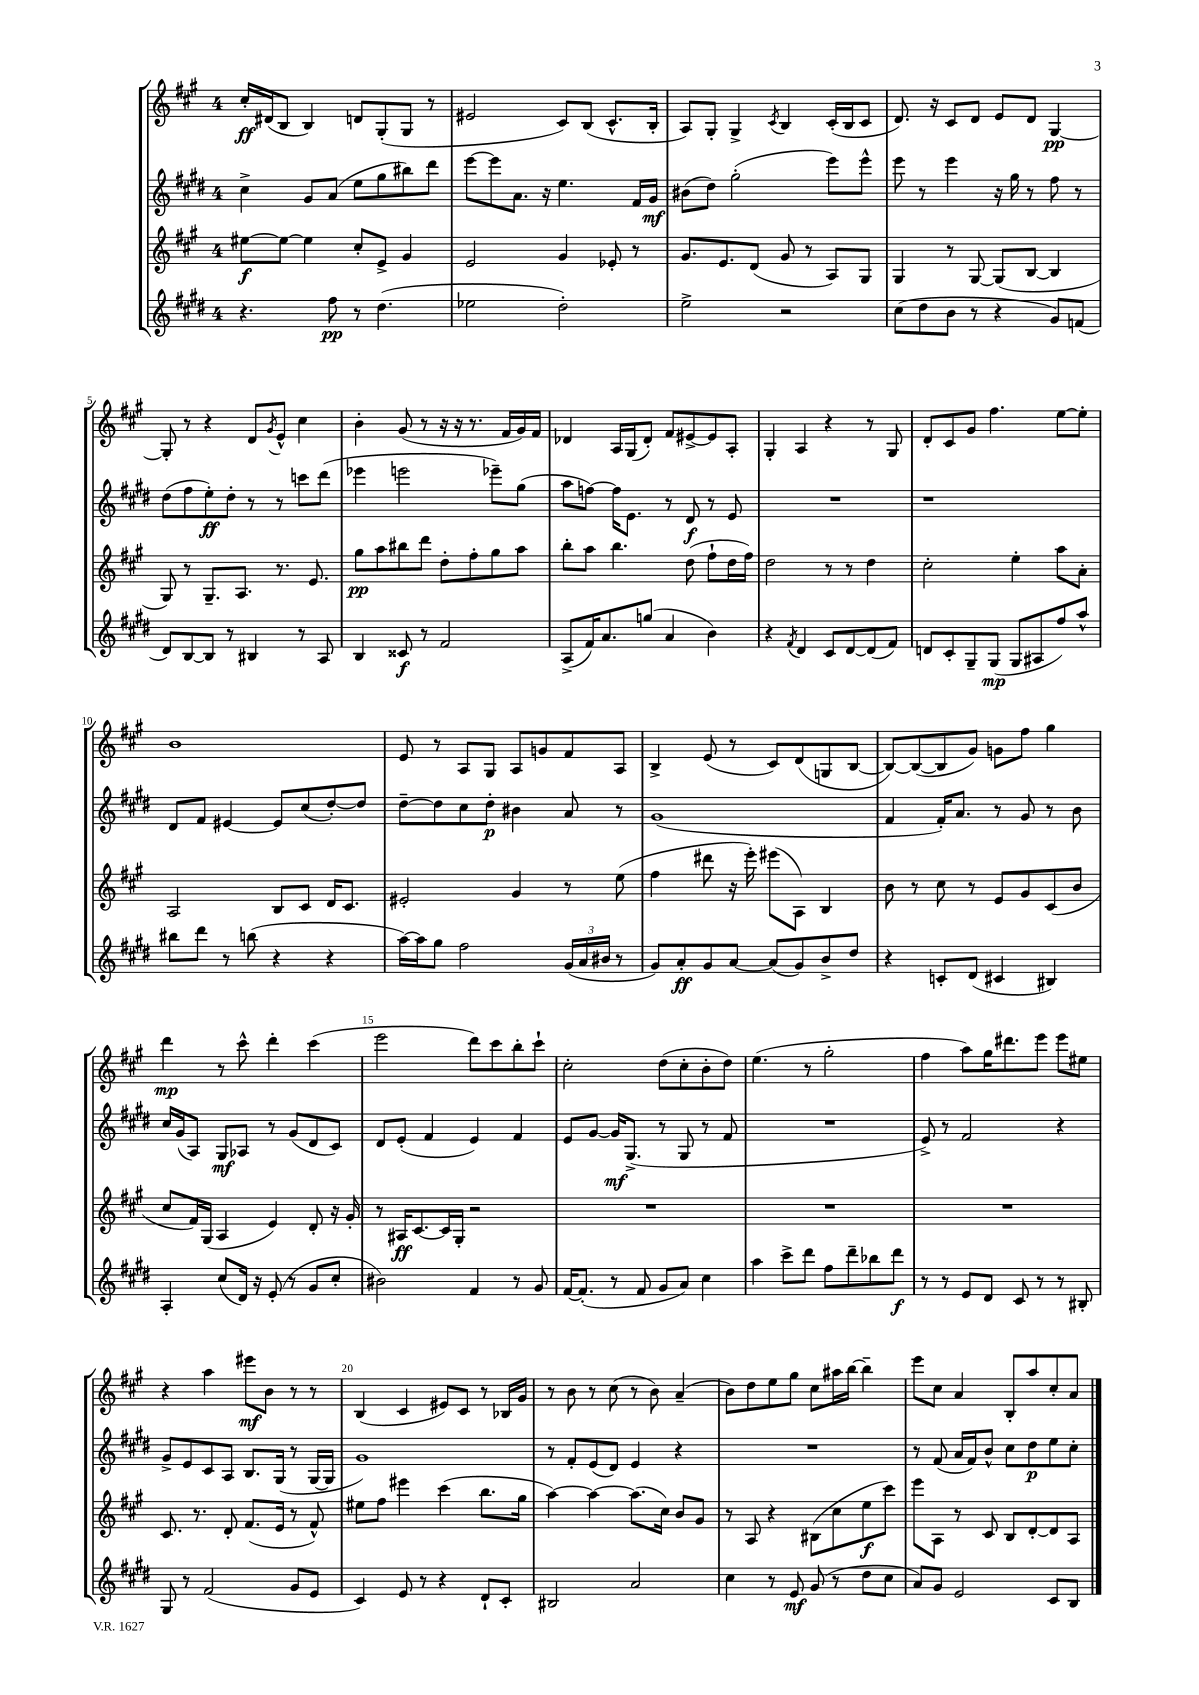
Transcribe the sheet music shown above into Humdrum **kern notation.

**kern	**kern	**kern	**kern
*staff4	*staff3	*staff2	*staff1
*clefG2	*clefG2	*clefG2	*clefG2
*k[f#c#g#d#]	*k[f#c#g#]	*k[f#c#g#d#]	*k[f#c#g#]
*M4/4	*M4/4	*M4/4	*M4/4
4.r	[8ee#	4cc#^	16cc#'
.	.	.	(16d#
.	8ee#_	.	8B
.	4ee#]	8g#	4B)
8ff#	.	(8a	.
8r	8cc#'	8ee	8d
(4.dd#	8e^	8gg#	(8G#'
.	4g#	8bb#)	8G#
.	.	8ddd#	8r
=	=	=	=
2ee-	2e	[8eee	2e#
.	.	8eee]	.
.	.	8.a	.
.	.	16r	.
2dd#')	4g#	4.ee	8c#)
.	.	.	(8B
.	8e-'	.	8.c#^^
.	8r	16f#	.
.	.	16g#	16B'
=	=	=	=
2ee^	8.g#	(8b#	8A)
.	.	8dd#)	8G#'
.	8.e	.	.
.	.	(2gg#'	4G#^
.	(8d	.	.
.	.	.	8qc#
2r	8g#	.	4B
.	8r	.	.
.	8A)	8eee)	(16c#'
.	.	.	16B
.	8G#	8eee^^	8c#
=	=	=	=
(8cc#	4G#	8eee	8.d)
8dd#	.	8r	.
.	.	.	16r
8b	8r	4eee	8c#
8r	[8G#	.	8d
4r	(8G#]	16r	8e
.	.	16gg#	.
.	[8B	8r	8d
8g#)	4B]	8ff#	[4G#
(8f	.	8r	.
=	=	=	=
8d#)	8G#)	(8dd#	8G#']
[8B	8r	8ff#	8r
8B]	8.G#~	8ee')	4r
8r	.	8dd#'	.
.	8.A	.	.
4B#	.	8r	8d
.	.	.	8qg#
.	8.r	8r	8e^^
8r	.	8ccc	4cc#
.	8.e	.	.
8A	.	(8ddd#	.
=	=	=	=
4B	8gg#	4eee-	4b'
.	8aa	.	.
8c##	8bb#	2eee	(8g#
8r	8ddd	.	8r
2f#	8dd'	.	16r
.	.	.	16r
.	8ff#'	.	8.r
.	8gg#	8eee-~)	.
.	.	.	16f#
.	8aa	(8gg#	16g#)
.	.	.	16f#
=	=	=	=
(8A^	8bb'	8aa	4d-
16f#)	8aa	[8ff)	.
8.a	.	.	.
.	4.bb	16ff]	16A
.	.	8.e	(16G#
(8gg	.	.	8d-')
4a	.	8r	8f#
.	(8dd	8d#	[8e#^
4b)	8ff#`	8r	8e#]
.	16dd	8e	8A'
.	16ff#)	.	.
=	=	=	=
4r	2dd	1r	4G#'
8qf#	.	.	.
4d#	.	.	4A
8c#	8r	.	4r
[8d#	8r	.	.
(8d#]	4dd	.	8r
8f#)	.	.	8G#
=	=	=	=
8d	2cc#'	1r	8d'
8c#'	.	.	8c#
8G#~	.	.	8g#
(8G#	.	.	4.ff#
8G#	4ee'	.	.
8A#	.	.	.
8ff#)	8aa	.	[8ee
8aa^^	8a'	.	8ee']
=	=	=	=
8bb#	2A	8d#	1b
8ddd#	.	8f#	.
8r	.	[4e#	.
(8bb	.	.	.
4r	8B	8e#]	.
.	8c#	(8cc#	.
4r	16d	[8dd#')	.
.	8.c#	.	.
.	.	8dd#]	.
=	=	=	=
[16aa)	2e#'	[8dd#~	8e
16aa]	.	.	.
8gg#	.	8dd#]	8r
2ff#	.	8cc#	8A
.	.	8dd#'	8G#
.	4g#	4b#	8A
.	.	.	8g
(24g#	8r	8a	8f#
24a	.	.	.
24b#	.	.	.
8r	(8ee	8r	8A
=	=	=	=
8g#)	4ff#	(1g#	4B^
8a'	.	.	.
8g#	8ddd#	.	(8e
[8a	16r	.	8r
.	16eee')	.	.
(8a]	(8eee#	.	8c#)
8g#)	8A)	.	(8d
8b^	4B	.	8G
8dd#	.	.	[8B
=	=	=	=
4r	8b	4f#	8B_)
.	8r	.	(8B_
8c'	8cc#	16f#')	8B]
.	.	8.a	.
(8d#	8r	.	8g#)
4c#	8e	8r	8g
.	8g#	8g#	8ff#
4B#)	(8c#	8r	4gg#
.	8b	8b	.
=	=	=	=
4A'	8cc#	16cc#	4ddd
.	.	(16g#	.
.	16f#)	8A)	.
.	(16G#	.	.
(8cc#	4A	8G#	8r
16d#)	.	8A-	8ccc#^^
16r	.	.	.
(8e'	4e)	8r	4ddd'
8r	.	(8g#	.
8g#	8d'	8d#	(4ccc#
8cc#'	16r	8c#)	.
.	16g#'	.	.
=	=	=	=
2b#)	8r	8d#	2eee
.	16A#	(8e'	.
.	[8.c#	.	.
.	.	4f#	.
.	16c#]	.	.
.	16G#'	.	.
4f#	2r	4e)	8ddd)
.	.	.	8ccc#
8r	.	4f#	8bb'
8g#	.	.	8ccc#`
=	=	=	=
[16f#	1r	8e	2cc#'
(8.f#']	.	.	.
.	.	[8g#	.
8r	.	16g#]	.
.	.	(8.G#^	.
8f#	.	.	.
8g#	.	8r	(8dd
8a)	.	8G#	8cc#'
4cc#	.	8r	8b'
.	.	8f#	8dd)
=	=	=	=
4aa	1r	1r	(4.ee
8ccc#^	.	.	.
8ddd#	.	.	8r
8ff#	.	.	2gg#'
8ddd#~	.	.	.
8bb-	.	.	.
8ddd#	.	.	.
=	=	=	=
8r	1r	8e^)	4ff#
8r	.	8r	.
8e	.	2f#	8aa)
8d#	.	.	16gg#
.	.	.	8.ddd#
8c#	.	.	.
8r	.	.	8eee
8r	.	4r	8eee
8B#'	.	.	8ee#
=	=	=	=
8G#	8.c#	8g#^	4r
8r	.	8e	.
.	8.r	.	.
(2f#	.	8c#	4aa
.	8d'	8A	.
.	(8.f#	8.B	8eee#
.	.	.	8b
.	16e	(16G#	.
8g#	8r	8r	8r
8e	8f#^^)	[16G#	8r
.	.	16G#]	.
=	=	=	=
4c#)	8ee#	1g#)	(4B
.	8ff#	.	.
8e	4eee#	.	4c#
8r	.	.	.
4r	(4ccc#	.	8e#)
.	.	.	8c#
8d#`	8.bb	.	8r
8c#'	.	.	16B-
.	16gg#	.	16g#
=	=	=	=
2B#	[4aa)	8r	8r
.	.	8f#'	8b
.	4aa_	(8e	8r
.	.	8d#)	(8cc#
2a	(8.aa]	4e	8r
.	.	.	8b)
.	16cc#)	.	.
.	8b	4r	(4a~
.	8g#	.	.
=	=	=	=
4cc#	8r	1r	8b)
.	8A	.	8dd
8r	4r	.	8ee
8e	.	.	8gg#
(8g#	(8B#	.	8cc#
8r	8cc#	.	16aa#
.	.	.	[16bb
8dd#	8ee	.	4bb~]
8cc#	8ccc#)	.	.
=	=	=	=
8a)	8eee	8r	8eee
8g#	8A	(8f#	8cc#
2e	8r	16a	4a
.	.	16f#)	.
.	8c#	8b^^	.
.	8B	8cc#	8B'
.	[8d'	8dd#	8aa
8c#	8d]	8ee	8cc#'
8B	8A	8cc#'	8a
==	==	==	==
*-	*-	*-	*-
